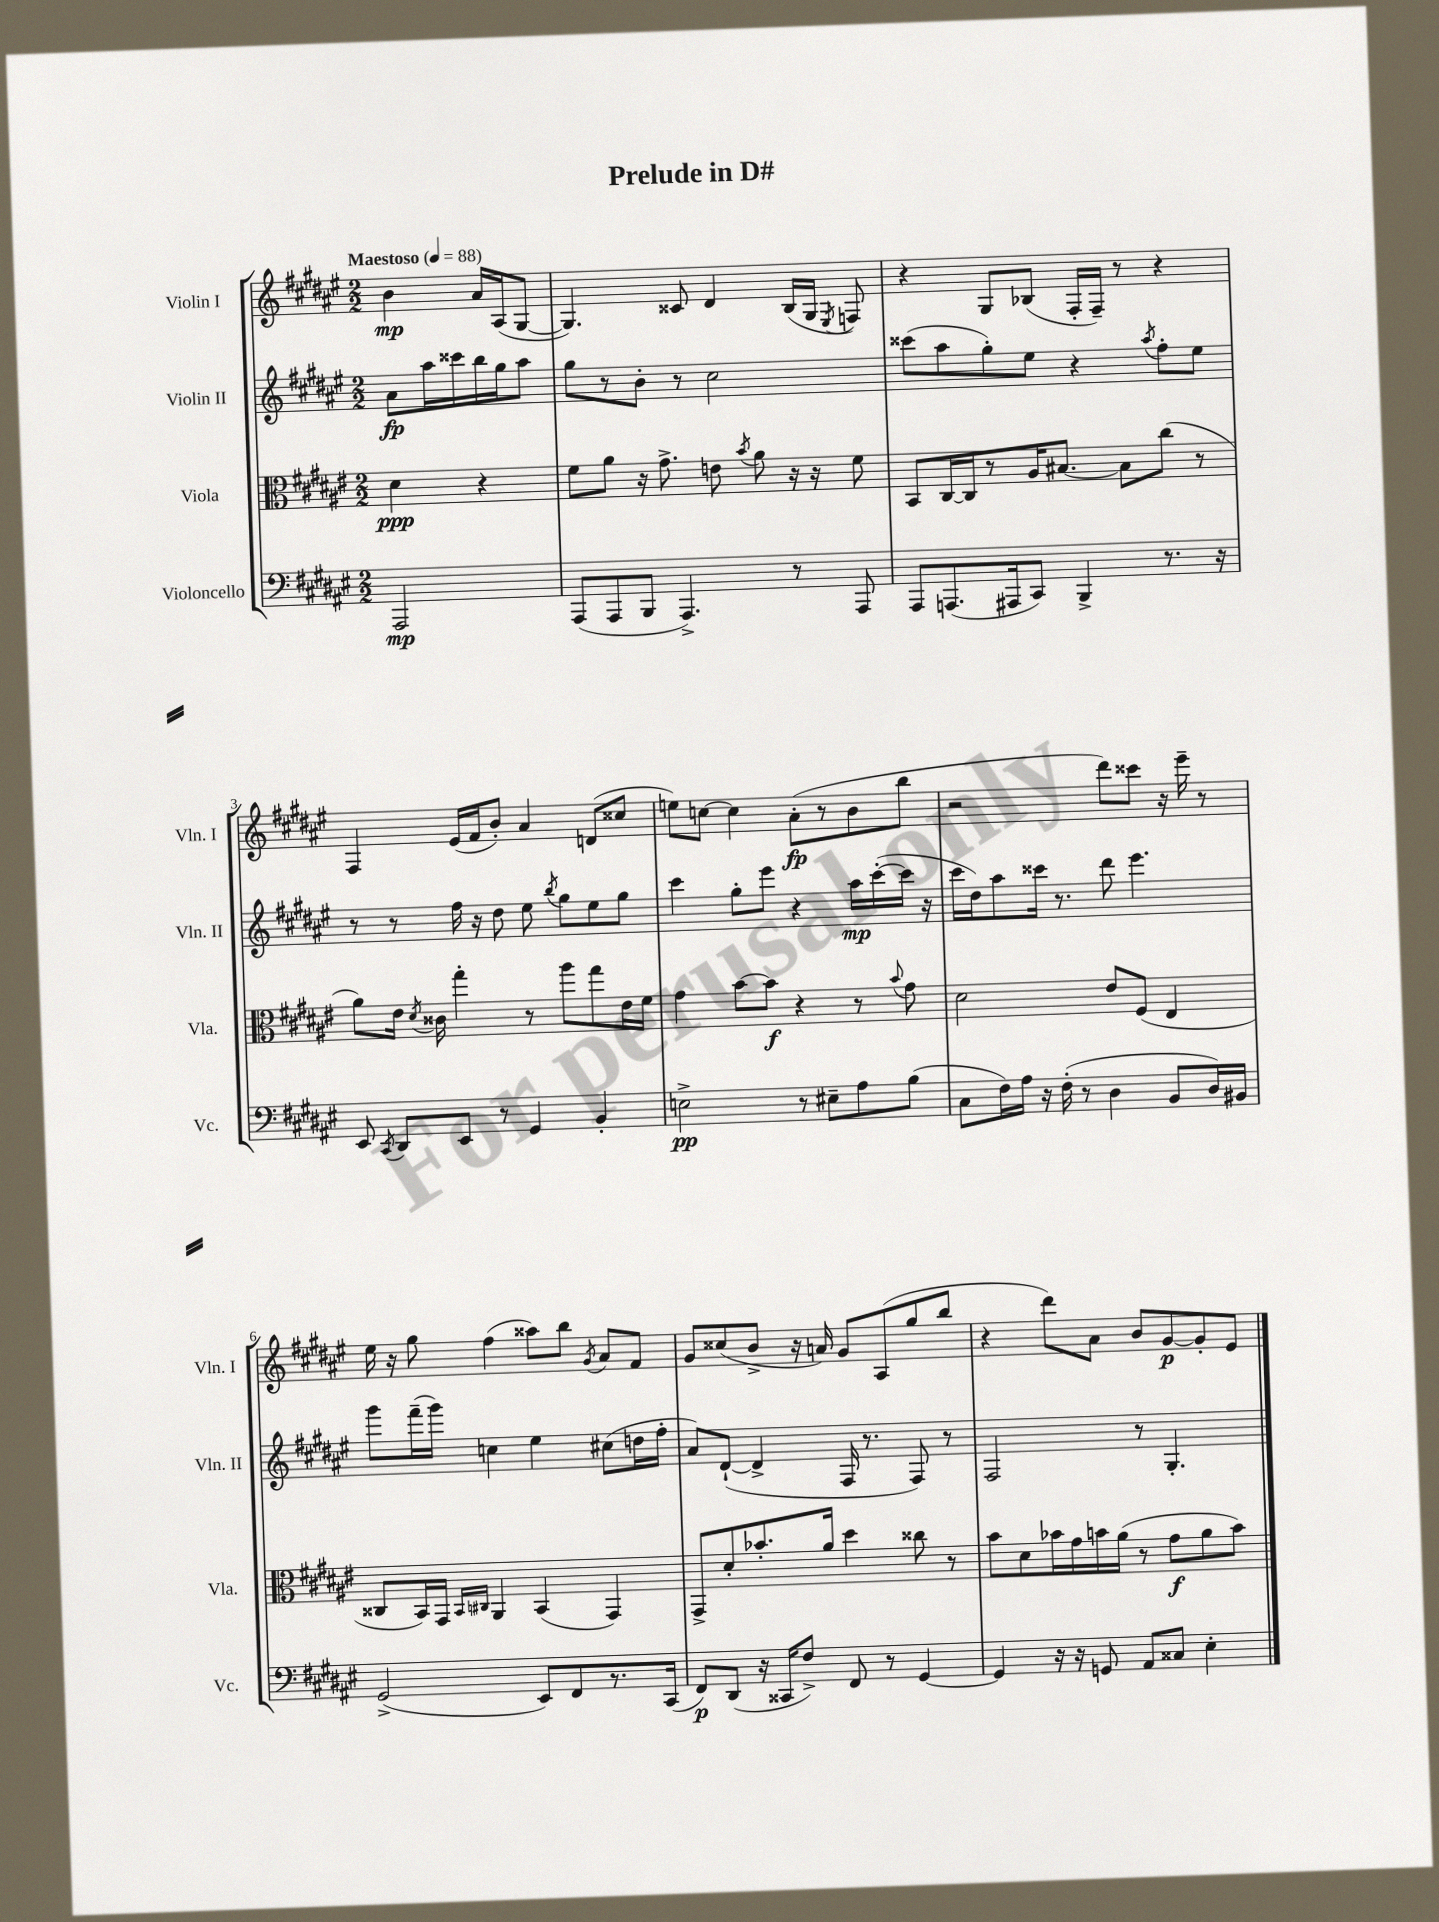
\header { title = "Prelude in D#" }
<<
\new StaffGroup <<
\new Staff = "s0" \with { instrumentName = "Violin I" shortInstrumentName = "Vln. I" } {
    \clef treble \key fis \major \numericTimeSignature \time 2/2 \partial 2 \tempo "Maestoso" 4 = 88
    \autoBeamOff b'4\mp ais'16[ ais16( gis8]~ |
    gis4.) cisis'8 dis'4 b16[( gis16] \acciaccatura { eis8 } f8) |
    r4 gis8[ bes8]( fis16[-. fis16]--) r8 r4 |
    fis4 eis'16[( fis'16 b'8]-.) ais'4 d'8[( cisis''8] |
    e''8[) c''8]~ c''4 ais'8[-.\fp( r8 b'8 b''8] |
    r2 dis'''8[) cisis'''8] r16 eis'''16-- r8 |
    eis''16 r16 gis''8 fis''4( aisis''8[) b''8] \acciaccatura { gis'8 } ais'8[ fis'8] |
    gis'8[ cisis''8( b'8]-> r16 a'16) gis'8[ ais8( gis''8 b''8] |
    r4 dis'''8[) ais'8] b'8[ gis'8~\p gis'8-. eis'8] \bar "|." |
}
\new Staff = "s1" \with { instrumentName = "Violin II" shortInstrumentName = "Vln. II" } {
    \clef treble \key fis \major \numericTimeSignature \time 2/2 \partial 2
    \autoBeamOff ais'8[\fp ais''16 cisis'''16 b''16 gis''16 ais''8] |
    gis''8[ r8 b'8]-. r8 cis''2 |
    cisis'''8[( ais''8 gis''8-.) eis''8] r4 \acciaccatura { ais''8 } fis''8[-. eis''8] |
    r8 r8 fis''16 r16 dis''8 eis''8 \acciaccatura { b''8 } gis''8[ eis''8 gis''8] |
    cis'''4 gis''8[-. eis'''8] r4 ais''16[\mp cis'''16~-.( cis'''16] r16 |
    cis'''16[ dis''16) ais''8 cisis'''16] r8. dis'''8 eis'''4. |
    gis'''8[ fis'''16--( gis'''16]) c''4 eis''4 cis''8[( d''16 fis''16]-. |
    ais'8[) dis'8]~-!( dis'4-> fis16 r8. fis8) r8 |
    fis2 r8 gis4.-. \bar "|." |
}
\new Staff = "s2" \with { instrumentName = "Viola" shortInstrumentName = "Vla." } {
    \clef alto \key fis \major \numericTimeSignature \time 2/2 \partial 2
    \autoBeamOff dis'4\ppp r4 |
    fis'8[ ais'8] r16 gis'8.-> e'8 \acciaccatura { b'8 } ais'8 r16 r16 fis'8 |
    b,8[ cis16~ cis16 r8 ais16 bis8.]~ bis8[ cis''8]( r8 |
    ais'8[) eis'16] \acciaccatura { dis'8 } cisis'16 gis''4-. r8 ais''8[ gis''8 eis'16 fis'16] |
    gis'4 b'8[~ b'8]\f r4 r8 \appoggiatura { b'8 } gis'8 |
    dis'2 eis'8[ fis8]( eis4 |
    cisis8[ b,16) gis,16] \grace { b,16[ cis16] } ais,4 b,4( gis,4) |
    gis,8[-> dis'8-. bes'8.-. ais'16] dis''4 cisis''8 r8 |
    b'8[ dis'8 bes'16 gis'16 b'16 ais'16]( r8 gis'8[\f ais'8 b'8]) \bar "|." |
}
\new Staff = "s3" \with { instrumentName = "Violoncello" shortInstrumentName = "Vc." } {
    \clef bass \key fis \major \numericTimeSignature \time 2/2 \partial 2
    \autoBeamOff ais,,2\mp |
    ais,,8[( ais,,8 b,,8] ais,,4.->) r8 ais,,8 |
    ais,,8[ a,,8.( ais,,16 cis,8]) b,,4-> r8. r16 |
    eis,8 \acciaccatura { cis,8 } dis,8[ eis,8] r8 gis,4 b,4-. |
    e2->\pp r8 eis8[-- ais8 b8]( |
    cis8[ fis16) ais16] r16 fis16-.( r8 dis4 b,8[ dis16) bis,16] |
    gis,2->( eis,8[) fis,8 r8. cis,16]( |
    fis,8[\p) dis,8]( r16 cisis,16[ fis8]->) fis,8 r8 gis,4~ |
    gis,4 r16 r16 g,8 ais,8[ cisis8] eis4-. \bar "|." |
}
>>
>>
